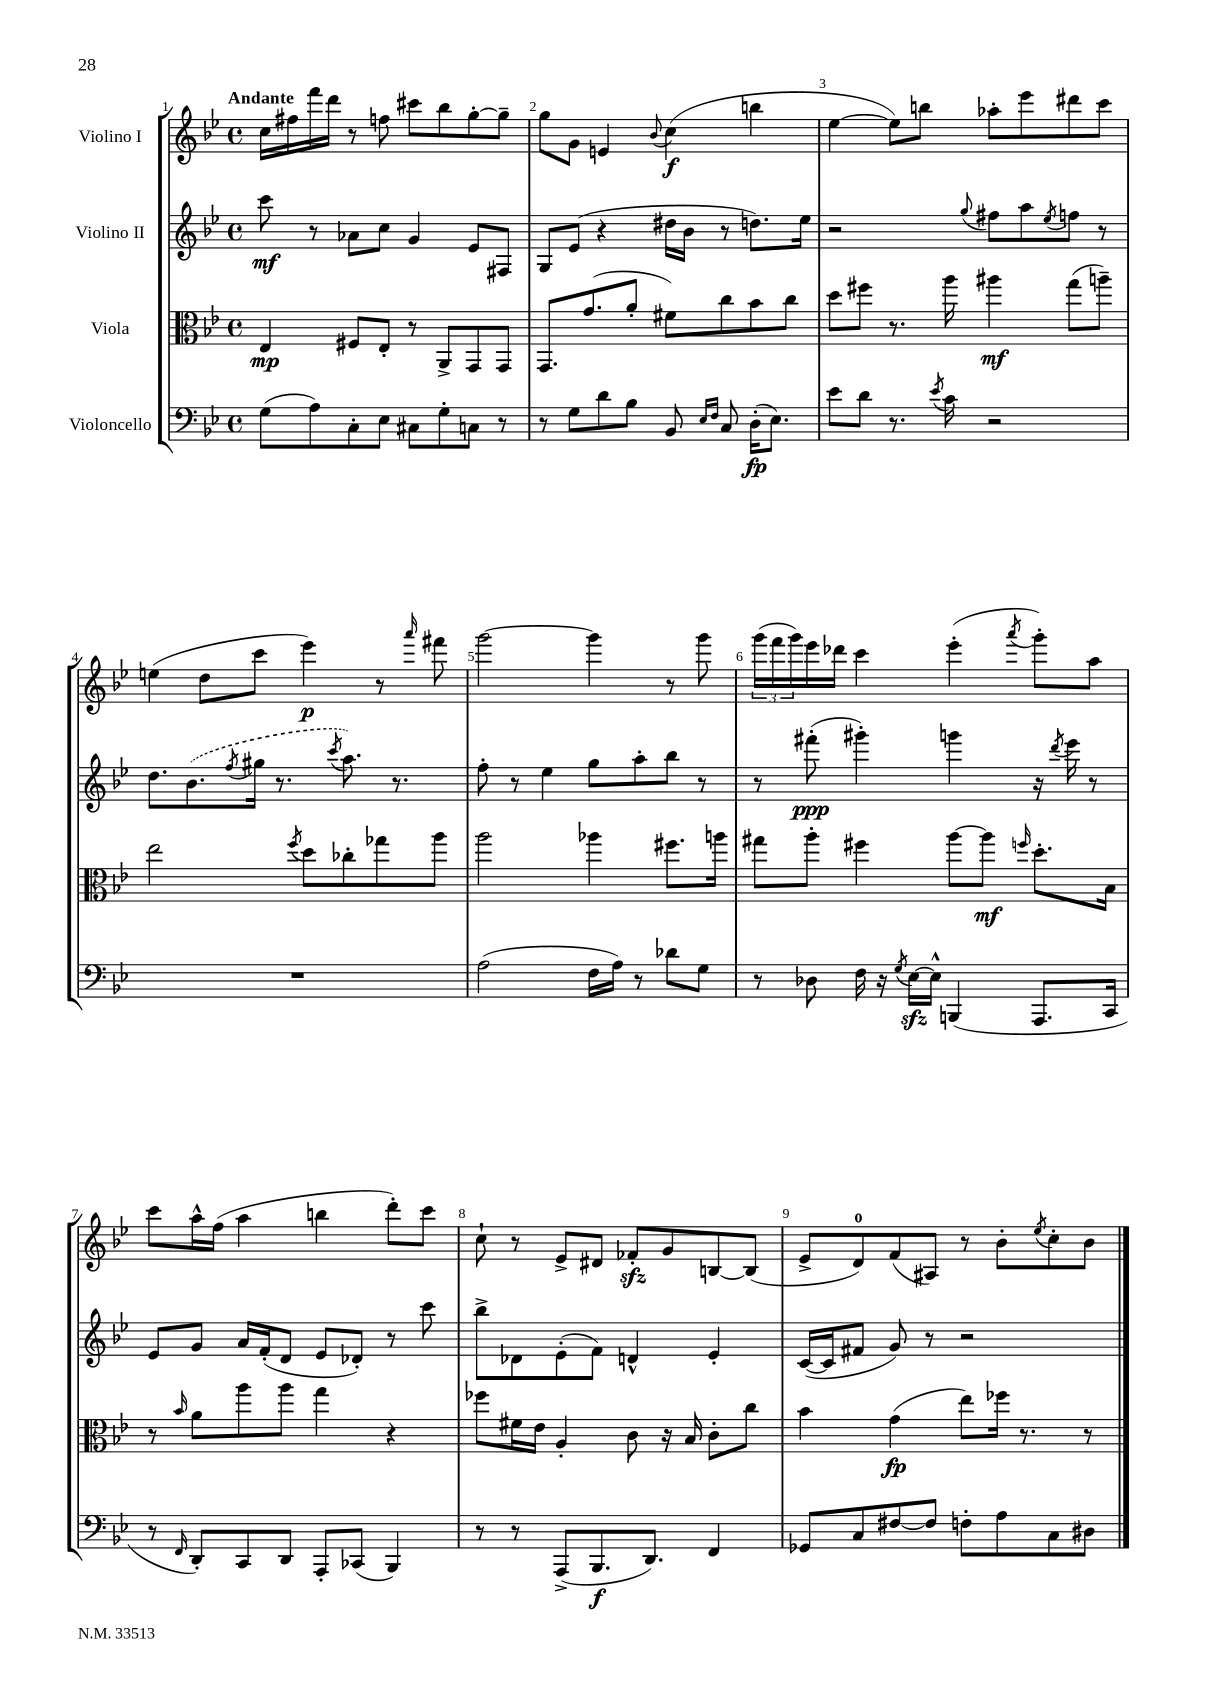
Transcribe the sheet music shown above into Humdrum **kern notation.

**kern	**kern	**kern	**kern
*staff4	*staff3	*staff2	*staff1
*clefF4	*clefC3	*clefG2	*clefG2
*k[b-e-]	*k[b-e-]	*k[b-e-]	*k[b-e-]
*M4/4	*M4/4	*M4/4	*M4/4
*met(c)	*met(c)	*met(c)	*met(c)
(8G	4E-	8ccc	16cc
.	.	.	16ff#
8A)	.	8r	16fff
.	.	.	16ddd
8C'	8F#	8a-	8r
8E-	8E-'	8cc	8ff
8C#	8r	4g	8ccc#
8G'	8AA^	.	8bb-
8C	8GG	8e-	[8gg'
8r	8GG	8F#	8gg~]
=	=	=	=
8r	8.GG	8G	8gg
8G	.	(8e-	8g
.	(8.g	.	.
8d	.	4r	4e
8B-	8a'	.	.
.	.	.	8qqb-
8BB-	8f#)	16dd#	(4cc
.	.	16b-	.
16qqE-	.	.	.
16qqF	.	.	.
8C	8cc	8r	.
(16D'	8b-	8.dd)	4bb
8.E-)	.	.	.
.	8cc	.	.
.	.	16ee-	.
=	=	=	=
8e-	8dd	2r	[4ee-
8d	8ff#	.	.
8.r	8.r	.	8ee-])
.	.	.	8bb
8qe-	.	.	.
16c	16aa	.	.
.	.	8qqgg	.
2r	4aa#	8ff#	8aa-'
.	.	8aa	8eee-
.	.	8qee-	.
.	(8gg	8ff	8ddd#
.	8aa~)	8r	8ccc
=	=	=	=
1r	2ee-	8.dd	(4ee
.	.	(8.b-	.
.	.	.	8dd
.	.	8qff	.
.	.	16gg#	8ccc
.	.	8.r	.
.	8qff	.	.
.	8dd	.	4eee-)
.	.	8qccc	.
.	8cc-'	8.aa)	.
.	8gg-	.	8r
.	.	8.r	.
.	.	.	16qqaaa
.	8aa	.	8fff#
=	=	=	=
(2A	2aa	8ff'	[2ggg
.	.	8r	.
.	.	4ee-	.
16F	4aa-	8gg	4ggg]
16A)	.	.	.
8r	.	8aa'	.
8d-	8.ff#	8bb-	8r
8G	.	8r	8ggg
.	16aa	.	.
=	=	=	=
8r	8gg#	8r	(24ggg
.	.	.	24fff
.	.	.	24ggg)
8D-	8aa'	(8fff#'	16eee-
.	.	.	16ddd-
16F	4ff#	4ggg#')	4ccc
16r	.	.	.
8qG	.	.	.
[16E-	.	.	.
16E-^^]	.	.	.
(4BBB	[8aa	4ggg	(4eee-'
.	8aa]	.	.
.	16qqff	.	8qaaa
8.AAA	8.dd'	16r	8ggg')
.	.	8qddd	.
.	.	16eee-	.
.	.	8r	8aa
16CC	16B-	.	.
=	=	=	=
8r	8r	8e-	8ccc
16qqFF	16qqb-	.	.
8DD')	8a	8g	16aa^^
.	.	.	(16ff
8CC	8aa	16a	4aa
.	.	(16f'	.
8DD	8aa	8d	.
8AAA'	4gg	8e-	4bb
(8CC-	.	8d-')	.
4BBB-)	4r	8r	8ddd')
.	.	8ccc	8ccc
=	=	=	=
8r	8ff-	8bb-^	8cc`
8r	16f#	8d-	8r
.	16e-	.	.
(8AAA^	4A'	(8e-'	8e-^
8.BBB-	.	8f)	8d#
.	8c	4d^^	8f-'
8.DD)	.	.	.
.	16r	.	8g
.	16B-	.	.
4FF	8c'	4e-'	[8B
.	8cc	.	(8B]
=	=	=	=
8GG-	4b-	([16c	8e-^
.	.	16c]	.
8C	.	8f#	8d)
[8F#	(4g	8g)	(8f
8F#]	.	8r	8A#)
8F'	8ee-)	2r	8r
8A	16ff-	.	8b-'
.	8.r	.	.
.	.	.	8qee-
8C	.	.	8cc'
8D#	8r	.	8b-
==	==	==	==
*-	*-	*-	*-
